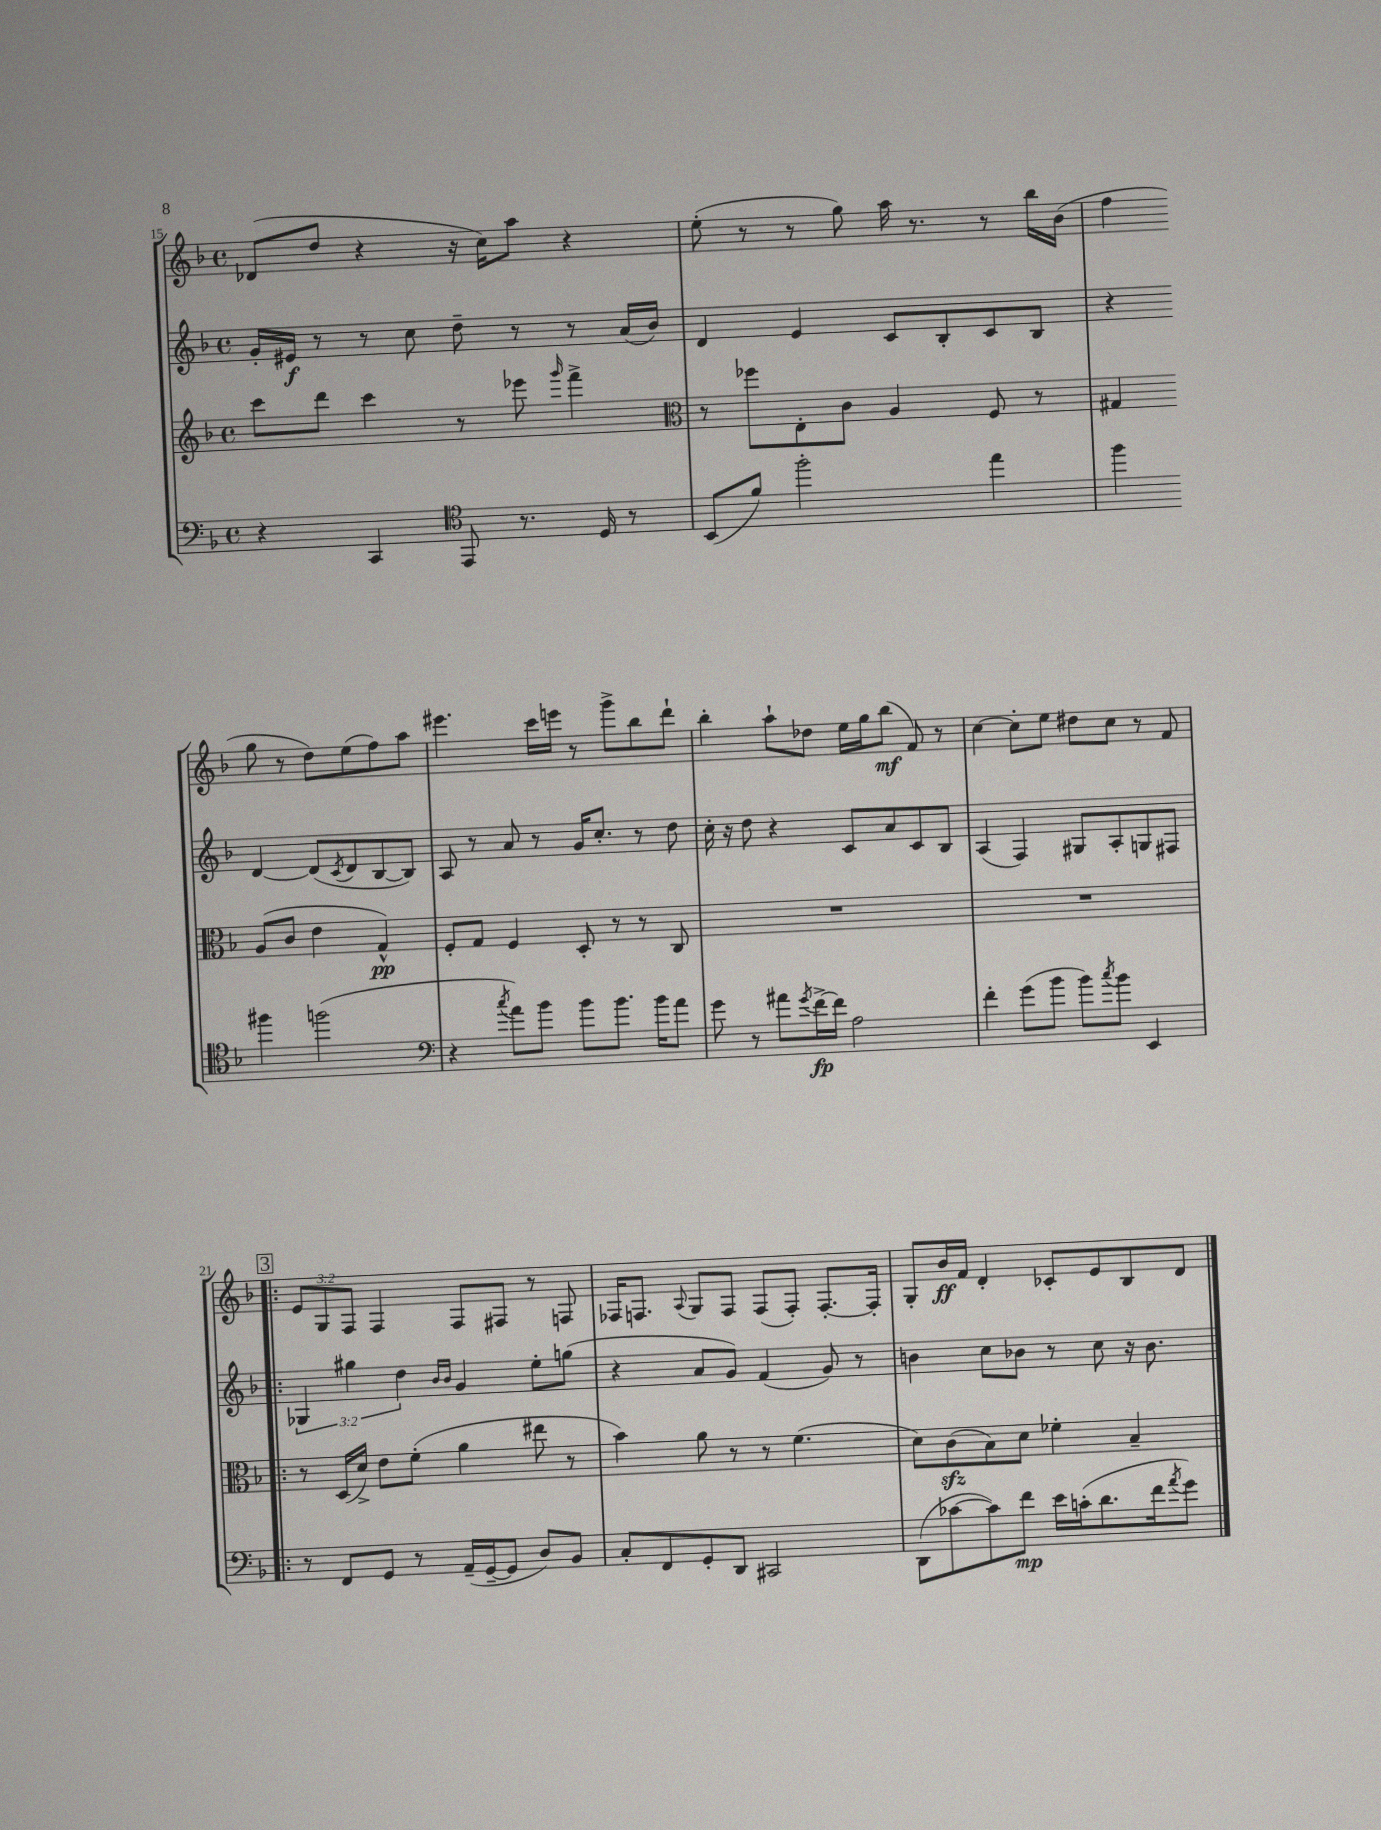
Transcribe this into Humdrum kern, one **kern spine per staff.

**kern	**dynam	**kern	**dynam	**kern	**dynam	**kern	**dynam
*part4	*part4	*part3	*part3	*part2	*part2	*part1	*part1
*staff4	*staff4	*staff3	*staff3	*staff2	*staff2	*staff1	*staff1
*clefF4	*	*clefG2	*	*clefG2	*	*clefG2	*
*k[b-]	*	*k[b-]	*	*k[b-]	*	*k[b-]	*
*M4/4	*	*M4/4	*	*M4/4	*	*M4/4	*
*met(c)	*	*met(c)	*	*met(c)	*	*met(c)	*
=15	=15	=15	=15	=15	=15	=15	=15
4r	.	8ccc\L	.	16g'/LL	.	(8d-X/L	.
.	.	.	.	16e#X/JJ	f	.	.
.	.	8ddd\J	.	8r	.	8dd/J	.
4CC/	.	4ccc\	.	8r	.	4r	.
.	.	.	.	8cc\	.	.	.
*clefC4	*	*	*	*	*	*	*
8EE/	.	8r	.	8dd~\	.	16r	.
.	.	.	.	.	.	16cc\KL)	.
8.r	.	8eee-X\	.	8r	.	8aa\J	.
.	.	16qqggg/	.	.	.	.	.
.	.	4fff^\	.	8r	.	4r	.
16D/	.	.	.	.	.	.	.
8r	.	.	.	(16a/LL	.	.	.
.	.	.	.	16b-/JJ)	.	.	.
=16	=16	=16	=16	=16	=16	=16	=16
*	*	*clefC3	*	*	*	*	*
(8BB-/L	.	8r	.	4d/	.	(8ee'\	.
8f/J)	.	8ff-X\L	.	.	.	8r	.
2ff'\	.	8E'\	.	4e/	.	8r	.
.	.	8c\J	.	.	.	8gg\)	.
.	.	4A/	.	8c/L	.	16aa\	.
.	.	.	.	.	.	8.r	.
.	.	.	.	8B-'/	.	.	.
4ee\	.	8F/	.	8c/	.	8r	.
.	.	8r	.	8B-/J	.	16bb-\LL	.
.	.	.	.	.	.	(16b-\JJ	.
=17	=17	=17	=17	=17	=17	=17	=17
4ff\	.	4G#X/	.	4r	.	4ff\	.
4ff#X\	.	(8A/L	.	[4d/	.	8gg\	.
.	.	8c/J	.	.	.	8r	.
(2ffn\	.	4e\	.	(8d/L]	.	8dd\L)	.
.	.	.	.	8qc/	.	.	.
.	.	.	.	8d/	.	(8ee\	.
.	.	4G#^^/)	pp	[8B-/	.	8ff\)	.
.	.	.	.	8B-/J])	.	8aa\J	.
!!LO:LB:g=z
=18	=18	=18	=18	=18	=18	=18	=18
*clefF4	*	*	*	*	*	*	*
4r	.	8F'/L	.	8A/	.	4.eee#X\	.
.	.	8G/J	.	8r	.	.	.
8qcc/	.	.	.	.	.	.	.
8a\L)	.	4F/	.	8a/	.	.	.
8b-\J	.	.	.	8r	.	16ccc\LL	.
.	.	.	.	.	.	16eeen\JJ	.
8b-\L	.	8D'/	.	16g/KL	.	8r	.
.	.	.	.	8.cc'/J	.	.	.
8.b-\J	.	8r	.	.	.	8ggg^\L	.
.	.	8r	.	8r	.	8bb-\	.
16b-\KL	.	.	.	.	.	.	.
8a\J	.	8C/	.	8dd\	.	8ddd`\J	.
=19	=19	=19	=19	=19	=19	=19	=19
8g\	.	1r	.	16cc'\	.	4bb-'\	.
.	.	.	.	16r	.	.	.
8r	.	.	.	8dd\	.	.	.
8a#X\L	.	.	.	4r	.	8aa`\L	.
8qg/	.	.	.	.	.	.	.
[16f^\L	fp	.	.	.	.	8dd-X\J	.
16f\JJ]	.	.	.	.	.	.	.
2A\	.	.	.	8c/L	.	16ee\LL	.
.	.	.	.	.	.	16gg\J	.
.	.	.	.	8a/	.	(8bb-\J	mf
.	.	.	.	8c/	.	8f/)	.
.	.	.	.	8B-/J	.	8r	.
=20	=20	=20	=20	=20	=20	=20	=20
4f'\	.	1r	.	(4A/	.	[4cc\	.
(8g\L	.	.	.	4F/)	.	8cc'\L]	.
8b-\J	.	.	.	.	.	8ee\J	.
8b-\L)	.	.	.	8G#X/L	.	8dd#X\L	.
8qcc/	.	.	.	.	.	.	.
8b-\J	.	.	.	8A'/	.	8cc\J	.
4EE/	.	.	.	8Gn/	.	8r	.
.	.	.	.	8F#X/J	.	8f/	.
!!LO:LB:g=z
!!LO:REH:place=s1:t=3
=21!|:	=21!|:	=21!|:	=21!|:	=21!|:	=21!|:	=21!|:	=21!|:
8r	.	8r	.	6G-X/	.	12e/L	.
.	.	.	.	.	.	12G/	.
8FF/L	.	(16D/LL	.	.	.	.	.
.	.	.	.	6gg#X\	.	12F/J	.
.	.	16d^/JJ)	.	.	.	.	.
8GG/J	.	8e\L	.	.	.	4F/	.
.	.	.	.	6dd\	.	.	.
8r	.	(8f'\J	.	.	.	.	.
.	.	.	.	16qqb-/LL	.	.	.
.	.	.	.	16qqb-/JJ	.	.	.
(16AA~/LL	.	4a\	.	4g/	.	8F/L	.
[16GG~/J	.	.	.	.	.	.	.
8GG/J]	.	.	.	.	.	8F#X/J	.
8D/L)	.	8ee#X\	.	8ee'\L	.	8r	.
8BB-/J	.	8r	.	(8ggn\J	.	8Fn/	.
=22	=22	=22	=22	=22	=22	=22	=22
8C'/L	.	4b-\)	.	4r	.	16F-X/KL	.
.	.	.	.	.	.	8.Fn/J	.
8FF/	.	.	.	.	.	.	.
.	.	.	.	.	.	8qqA/	.
8GG'/	.	8a\	.	8a/L	.	8G/L	.
8DD/J	.	8r	.	8g/J)	.	8F/J	.
2CC#X/	.	8r	.	(4f/	.	(8F/L	.
.	.	(4.f\	.	.	.	8F'/J)	.
.	.	.	.	8g/)	.	[8.F'/L	.
.	.	.	.	8r	.	.	.
.	.	.	.	.	.	16F'/Jk]	.
=23	=23	=23	=23	=23	=23	=23	=23
(8DD\L	.	8d\L)	.	4bn\	.	8G'/L	.
[8c-X\	.	(8czz\	.	.	.	16b-/L	ff
.	.	.	.	.	.	16f/JJ	.
8c-\])	.	8B-\)	.	8cc\L	.	4d'/	.
8f\J	mp	8d\J	.	8b-X\J	.	.	.
16e\LL	.	4f-X'\	.	8r	.	8c-X'/L	.
(16cn'\J	.	.	.	.	.	.	.
8.d\	.	.	.	8cc\	.	8e/	.
.	.	4B-~/	.	16r	.	8B-/	.
16f\k	.	.	.	8.b-\	.	.	.
8qa/	.	.	.	.	.	.	.
8g\J)	.	.	.	.	.	8d/J	.
==	==	==	==	==	==	==	==
*-	*-	*-	*-	*-	*-	*-	*-
